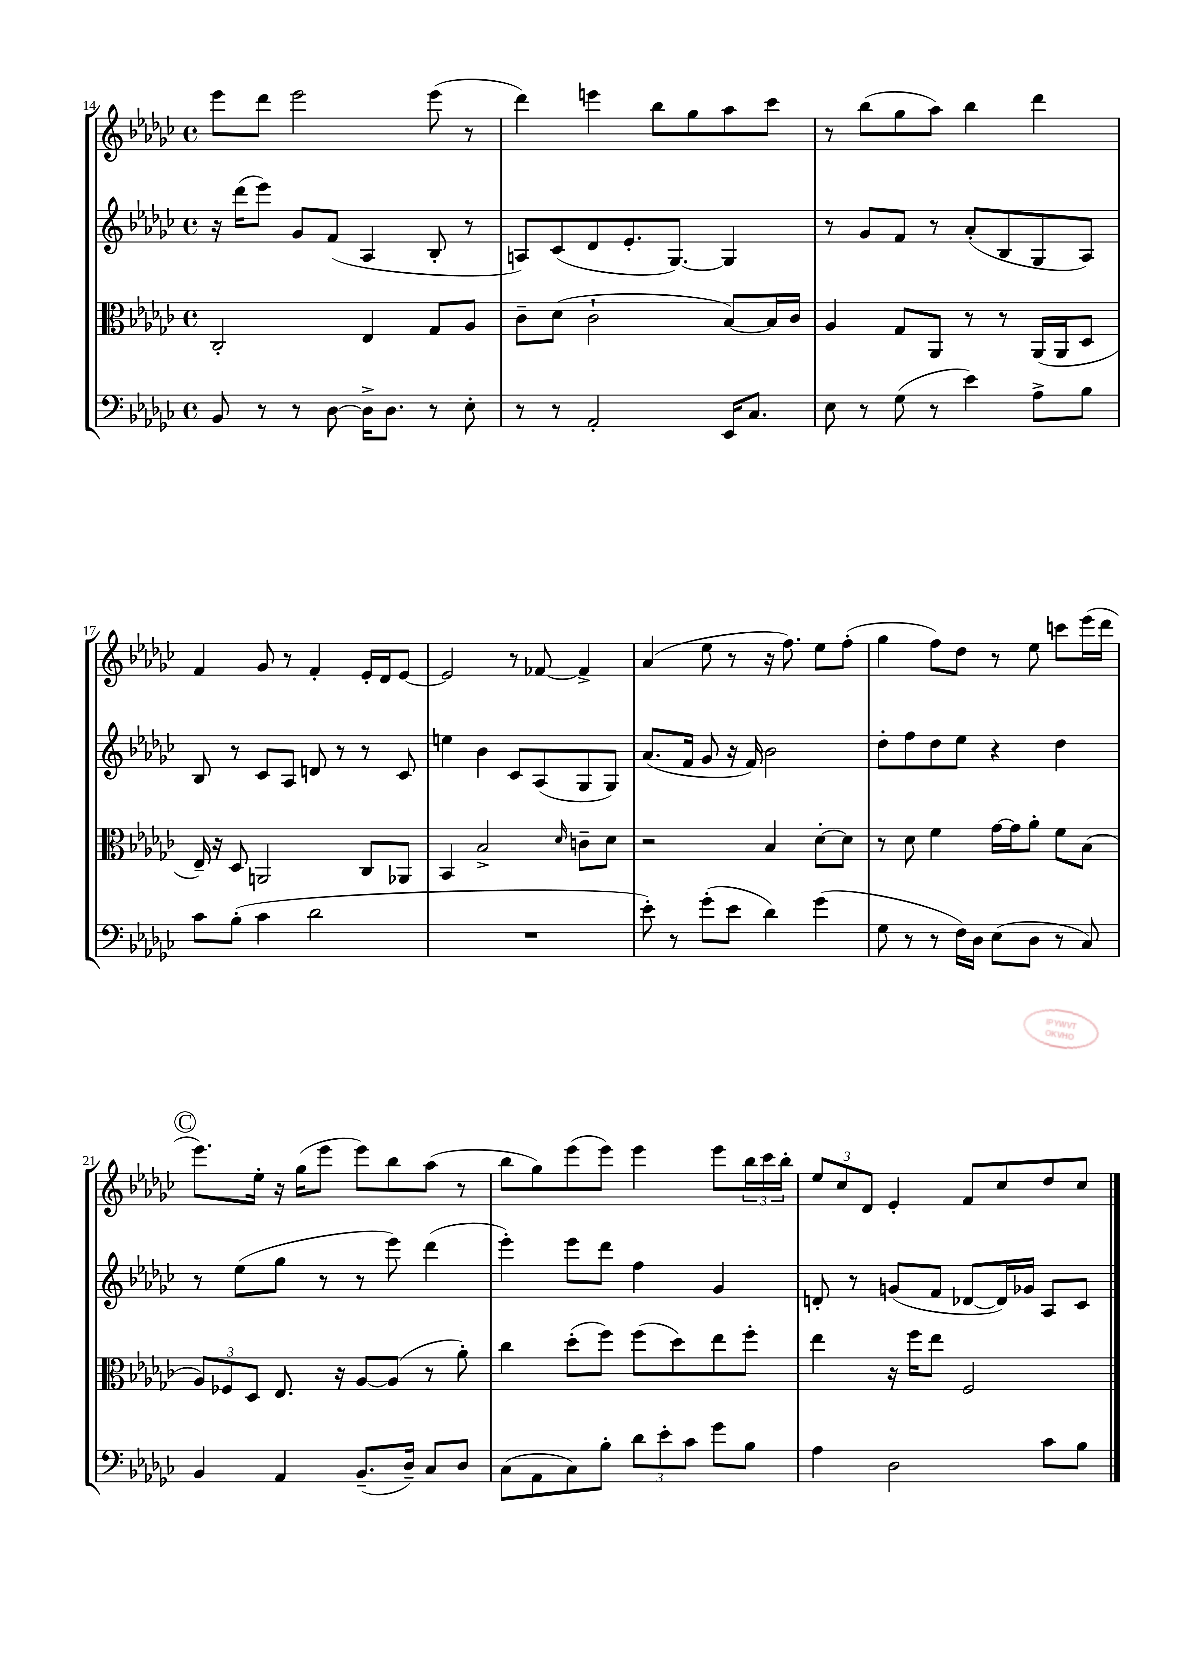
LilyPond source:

<<
\new StaffGroup <<
\new Staff = "s0" {
    \clef treble \key ges \major \defaultTimeSignature \time 4/4
    ees'''8 des'''8 ees'''2 ees'''8( r8 |
    des'''4) e'''4 bes''8 ges''8 aes''8 ces'''8 |
    r8 bes''8( ges''8 aes''8) bes''4 des'''4 |
    f'4 ges'8 r8 f'4-. ees'16-. des'16 ees'8~ |
    ees'2 r8 fes'8~ fes'4-> |
    aes'4( ees''8 r8 r16 f''8.) ees''8 f''8-.( |
    ges''4 f''8) des''8 r8 ees''8 c'''8 ees'''16( des'''16 |
    \mark \markup { \circle "C" } ees'''8.) ees''16-. r16 ges''16( ees'''8 ees'''8) bes''8 aes''8( r8 |
    bes''8 ges''8) ees'''8( ees'''8) ees'''4 ees'''8 \tuplet 3/2 { bes''16 ces'''16 bes''16-. } |
    \tuplet 3/2 { ees''8 ces''8 des'8 } ees'4-. f'8 ces''8 des''8 ces''8 \bar "|." |
}
\new Staff = "s1" {
    \clef treble \key ges \major \defaultTimeSignature \time 4/4
    r16 des'''16( ees'''8) ges'8 f'8( aes4 bes8-. r8 |
    a8) ces'8( des'8 ees'8.-. ges8.~) ges4 |
    r8 ges'8 f'8 r8 aes'8-.( bes8 ges8 aes8) |
    bes8 r8 ces'8 aes8 d'8 r8 r8 ces'8 |
    e''4 bes'4 ces'8 aes8( ges8 ges8) |
    aes'8.( f'16 ges'8 r16 f'16) bes'2 |
    des''8-. f''8 des''8 ees''8 r4 des''4 |
    \mark \markup { \circle "C" } r8 ees''8( ges''8 r8 r8 ees'''8) des'''4( |
    ees'''4-.) ees'''8 des'''8 f''4 ges'4 |
    d'8-. r8 g'8( f'8 des'8~ des'16) ges'16 aes8 ces'8 \bar "|." |
}
\new Staff = "s2" {
    \clef alto \key ges \major \defaultTimeSignature \time 4/4
    ces2-. ees4 ges8 aes8 |
    ces'8-- des'8( ces'2-! bes8~) bes16 ces'16 |
    aes4 ges8 aes,8 r8 r8 aes,16( aes,16 des8 |
    ees16--) r16 des8 a,2 ces8 aes,8 |
    bes,4 bes2-> \grace { des'16 } c'8-- des'8 |
    r2 bes4 des'8~-. des'8 |
    r8 des'8 f'4 ges'16~ ges'16 aes'8-. f'8 bes8( |
    \mark \markup { \circle "C" } \tuplet 3/2 { aes8) fes8 des8 } ees8. r16 aes8~ aes8( r8 aes'8-.) |
    ces''4 des''8-.( f''8) f''8( des''8) ees''8 f''8-. |
    ees''4 r16 f''16 ees''8 f2 \bar "|." |
}
\new Staff = "s3" {
    \clef bass \key ges \major \defaultTimeSignature \time 4/4
    bes,8 r8 r8 des8~ des16-> des8. r8 ees8-. |
    r8 r8 aes,2-. ees,16 ces8. |
    ees8 r8 ges8( r8 ees'4) aes8-> bes8 |
    ces'8 bes8-.( ces'4 des'2 |
    R1 |
    ees'8-.) r8 ges'8-.( ees'8 des'4) ges'4( |
    ges8 r8 r8 f16) des16 ees8( des8 r8 ces8) |
    \mark \markup { \circle "C" } bes,4 aes,4 bes,8.--( des16--) ces8 des8 |
    ces8( aes,8 ces8) bes8-. \tuplet 3/2 { des'8 ees'8-. ces'8 } ges'8 bes8 |
    aes4 des2 ces'8 bes8 \bar "|." |
}
>>
>>
\layout { \context { \Score currentBarNumber = #14 } }
